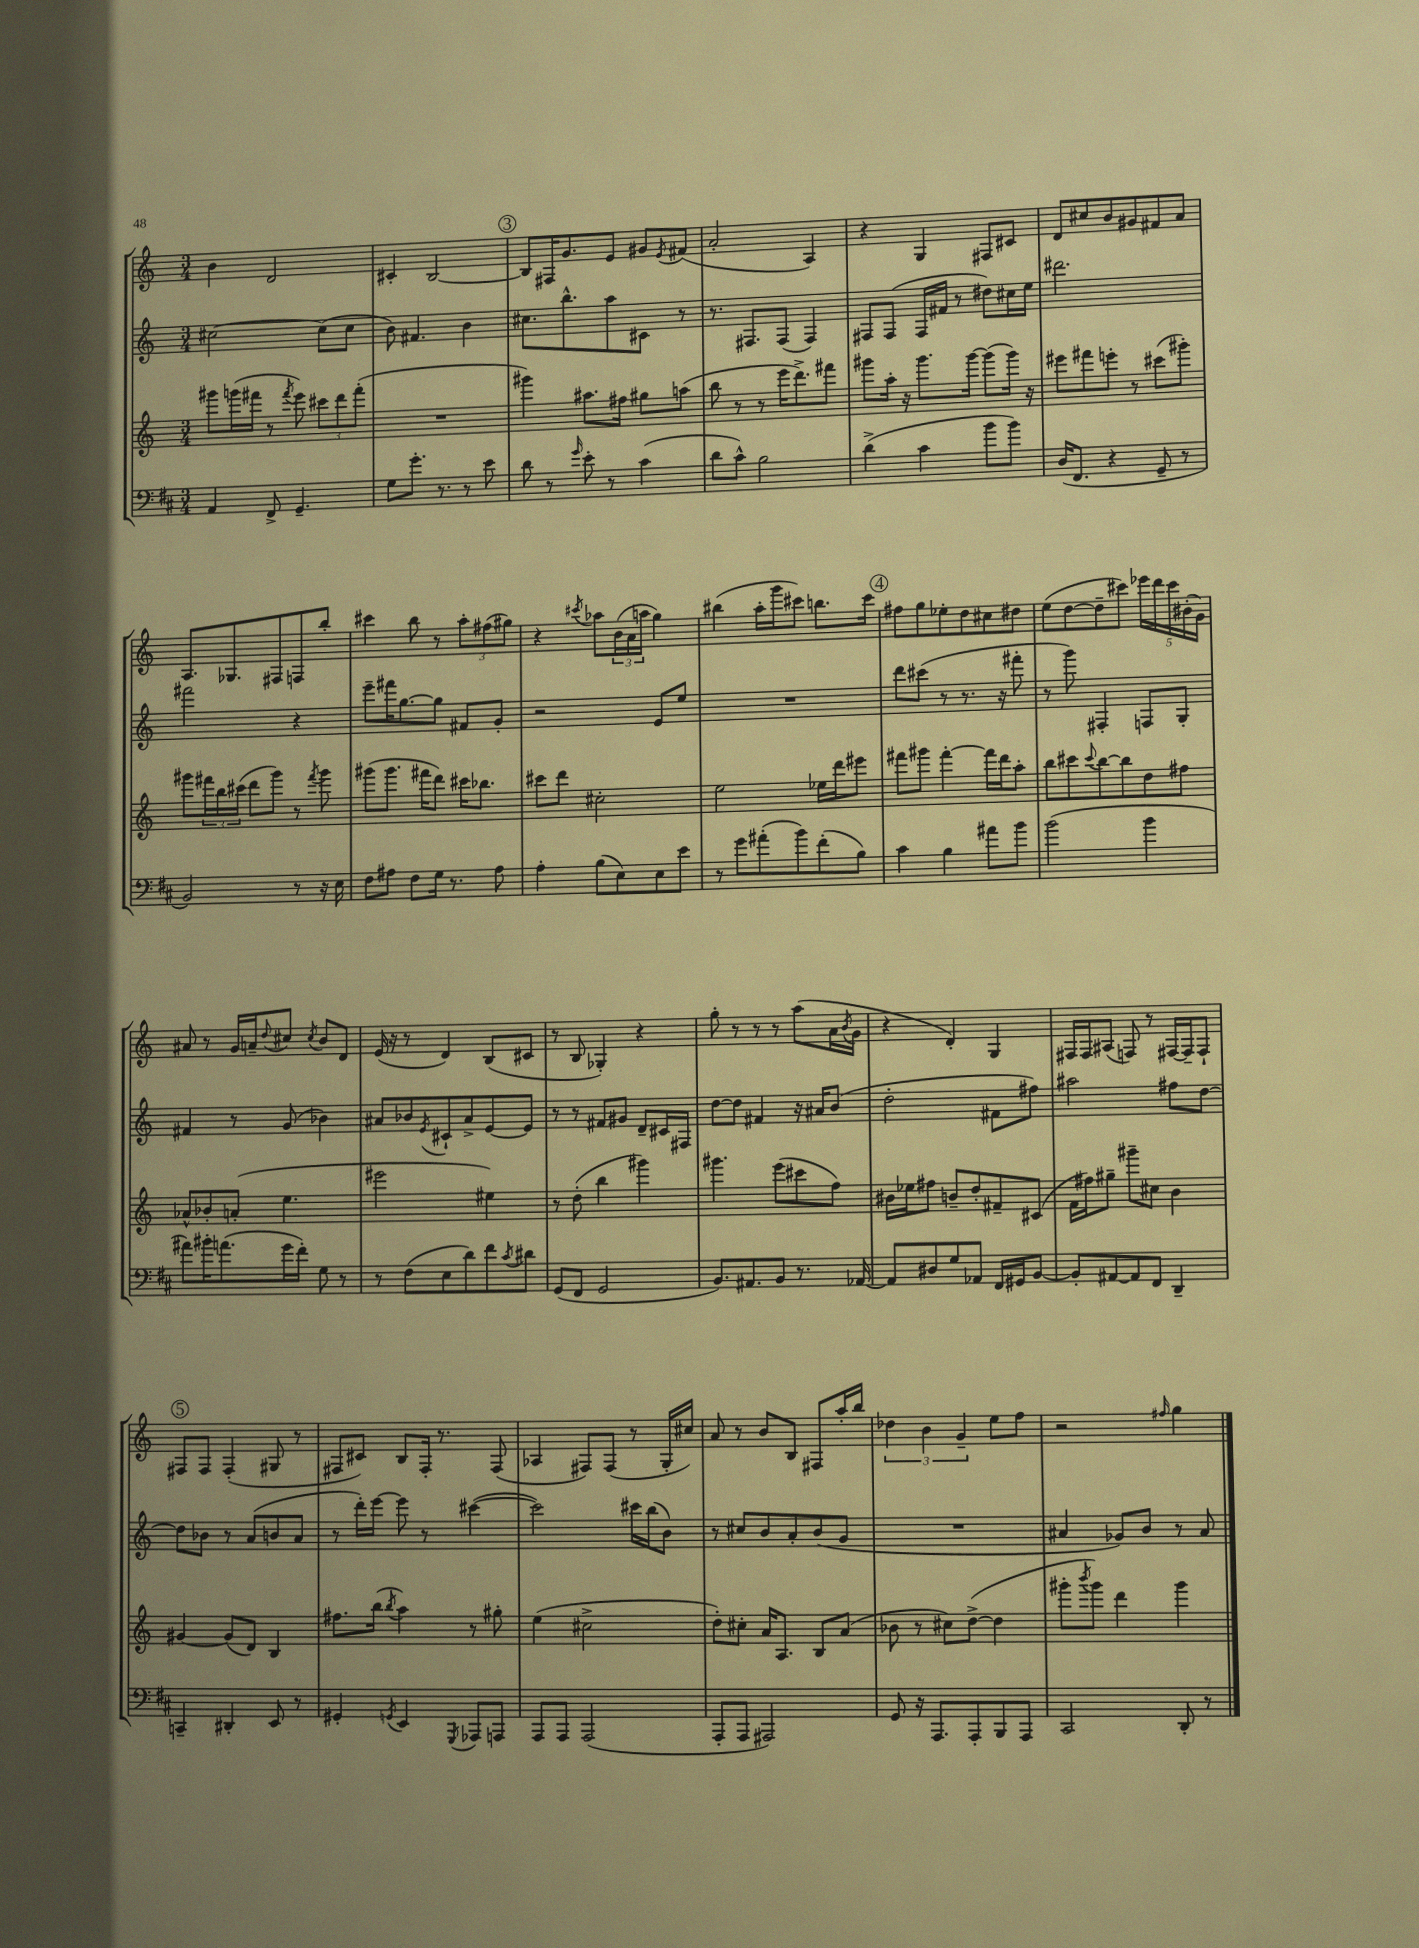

**kern	**kern	**kern	**kern
*part4	*part3	*part2	*part1
*staff4	*staff3	*staff2	*staff1
*clefF4	*clefG2	*clefG2	*clefG2
*k[f#c#]	*k[]	*k[]	*k[]
*M3/4	*M3/4	*M3/4	*M3/4
=18	=18	=18	=18
4AA/	8ggg#X\L	[2cc#X\	4b\
.	(16gggn\L	.	.
.	16fff#X\JJ	.	.
8FF#^/	8r	.	2d/
.	8qfff#/	.	.
4.GG~/	8eee\)	.	.
.	12ccc#X\L	(8cc#\L]	.
.	12ddd\	.	.
.	.	8cc#\J	.
.	(12fff#'\J	.	.
=19	=19	=19	=19
8G\L	2.r	8b\)	4c#X'/
8.g'\J	.	4.f#X/	.
.	.	.	[2B/
8.r	.	.	.
8r	.	4b\	.
8e\	.	.	.
!!LO:REH:place=s1:t=3
=20	=20	=20	=20
8d\	4ggg#X\)	8.cc#X\L	8B/L]
8r	.	.	16F#X/K
.	.	8.bb^^\	8.g/
16qqg/	.	.	.
8e'\	8.aa#X\L	.	.
8r	.	8aa\	8e/J
.	16ff#X\Jk	.	.
(4c#\	8gg#X\L	8c#X\J	8g#X/L
.	.	.	8qe/
.	(8aan\J	8r	(8f#X/J
=21	=21	=21	=21
8d\L	8bb\	8.r	2a'/
8c#^^\J)	8r	.	.
.	.	8.F#X/L	.
2B\	8r	.	.
.	16eee\KL	(8F#/J	.
.	8.ddd^\)	.	.
.	.	4F#/)	4A/)
.	8fff#X\J	.	.
=22	=22	=22	=22
(4d^\	8ggg#X\L	8F#X/L	4r
.	16aa'\Jk	(8F#/J	.
.	16r	.	.
4c#\	8.ggg#\L	16F#/LL	4G/
.	.	16f#X/JJ	.
.	.	8r	.
.	[16ggg#\Jk	.	.
8b\L	(8ggg#\L]	8dd#X\L)	8F#X/L
8b\J)	16ggg#\Jk)	16cc#X\L	8c#X/J
.	16r	16ee\JJ	.
=23	=23	=23	=23
(16D/KL	8eee#X\L	2.ddd#X\	8d/L
8.FF#/J	.	.	.
.	8fff#X\	.	8cc#X/
4r	8eeen'\J	.	8b/
.	8r	.	8g#X/
8GG~/	(8ccc#X\L	.	8f#X/
8r	8ggg#X'\J)	.	8a/J
!!LO:LB:g=z
=24	=24	=24	=24
2BB/)	8ggg#X\L	2fff#X\	8.A/L
.	24fff#X\L	.	.
.	24bb\	.	.
.	.	.	8.G-X/
.	(24ccc#X\JJ	.	.
.	8ddd\L	.	.
.	8ggg#\J)	.	8F#X/
8r	8r	4r	8Fn/
.	8qfff#/	.	.
16r	8ggg#\	.	8bb'/J
16E\	.	.	.
=25	=25	=25	=25
8F#\L	(8ggg#X\L	8eee~\L	4ccc#X\
8A#X\J	8.ggg#\J	16fff#X\K	.
.	.	[8.gg\	.
8F#\L	.	.	8bb\
.	16fff#X\KL	.	.
16G\Jk	8ddd\J)	8gg\J]	8r
8.r	.	.	.
.	16ccc#X\KL	8f#X/L	12aa'\L
.	8.bb-X\J	.	.
.	.	.	(12ff#X\
8A#\	.	8g'/J	.
.	.	.	12gg#X\J)
=26	=26	=26	=26
4A'\	8ccc#X\L	2r	4r
.	8ddd\J	.	.
.	.	.	8qccc#X/
(8B\L	2cc#X'\	.	8aa-X\L
8E\)	.	.	(24b\L
.	.	.	24a\
.	.	.	24aan\JJ
8E\	.	8e/L	4gg\)
8e\J	.	8ee/J	.
=27	=27	=27	=27
8r	2ee\	2.r	(4bb#X\
8g\L	.	.	.
(8a#X'\	.	.	16aa'\LL
.	.	.	16ggg\J
8b\)	.	.	8ccc#X\J)
(8f#'\	16ee-X\LL	.	8.bbn\L
.	16ddd\J	.	.
8B\J)	8eee#X\J	.	.
.	.	.	16ccc#\Jk
!!LO:REH:place=s1:t=4
=28	=28	=28	=28
4c#\	8fff#X\L	8ddd\L	8ff#X\L
.	8ggg#X\J	(8ccc#X\J	8gg\
4B\	[4fff#'\	8r	8ee-X'\
.	.	8.r	8dd\
8a#X\L	16fff#\LL]	.	8cc#X\
.	16ddd\J	16r	.
8b\J	8aa'\J	8fff#X'\	8dd#X\J
=29	=29	=29	=29
(2b\	8bb\L	8r	(8ee\L
.	8ccc#X\	8ggg\)	[8dd\
.	8qqccc#/	.	.
.	[8bb\	4F#X'/	8dd~\]
.	8bb\]	.	8ccc#X\J)
4b\	8dd\	8Fn/L	20eee-X\LL
.	.	.	20ddd\
.	.	.	20ccc#\
.	8ff#X\J	8G'/J	.
.	.	.	(20b#X'\
.	.	.	20g\JJ)
!!LO:LB:g=z
=30	=30	=30	=30
8a#X\L)	8a-X^^/L	4f#X/	8a#X/
16b#X'\K	8b-X'/	.	8r
(8.an\	.	.	.
.	(8an'/J	8r	16g/LL
.	.	.	16an~/J
.	.	.	8qqdd/
16g\L	4.ee\	(8g/	8cc#X/J
16f#'\JJ)	.	.	.
.	.	.	8qcc#/
8G\	.	4b-X\)	8b/L
8r	.	.	8d/J
=31	=31	=31	=31
8r	2eee#X\	8a#X/L	(16e/
.	.	.	16r
(8F#\L	.	8b-X/	8r
.	.	8qe/	.
8E\	.	8c#X`/	4d/)
8d\)	.	8a#^/	.
8f#\	4ee#X\)	[8e/	(8B/L
8qc#/	.	.	.
8d#X\J	.	8e/J]	8c#X/J
=32	=32	=32	=32
(8GG/L	8r	8r	8r
8FF#/J	(8dd'\	8r	8B/
2GG/	4bb\	8f#X/L	4G-X'/)
.	.	8g#X/J	.
.	4ggg#X\)	8d~/L	4r
.	.	16c#X/L	.
.	.	16F#X/JJ	.
=33	=33	=33	=33
8.BB/L)	4.ggg#X\	[8dd\L	8gg'\
.	.	8dd\J]	8r
8.AA#X/	.	.	.
.	.	4f#X/	8r
8BB/J	(8eee\L	.	8r
8.r	8ccc#X\	16r	(8aa\L
.	.	16a#X/KL	.
.	8ff\J)	(8b/J	16a\L
.	.	.	8qb/
[16AA-X/	.	.	16g\JJ
=34	=34	=34	=34
8AA-/L]	16b#X\LL	2dd'\	4r
.	16ee-X\J	.	.
8D#X/	8ff#X\J	.	.
8G/	8bn~/L	.	4d'/)
8AA-X/J	8dd'/	.	.
16FF#/LL	8f#X~/	8f#X\L	4G/
16GG#X/J	.	.	.
[8BB/J	(8c#X/J	8ff#X\J)	.
=35	=35	=35	=35
8BB'/L]	16f\LL	2aa#X\	16F#X/LL
.	16ff#X\J)	.	16F#/J
[8AA#X/	8gg#X~\J	.	(8A#X/J
8AA#/]	8ggg#X~\L	.	8Fn/)
8FF#/J	8cc#X\J	.	8r
4DD~/	4b\	8ff#X\L	[16F#X/LL
.	.	.	16F#~/J]
.	.	[8dd\J	8F#`/J
!!LO:LB:g=z
!!LO:REH:place=s1:t=5
=36	=36	=36	=36
4CCn~/	[4g#X/	8dd\L]	8F#X/L
.	.	8b-X\J	8F#/J
4DD#X'/	(8g#/L]	8r	(4F#'/
.	8d/J)	(8a/L	.
8EE/	4B/	8bn/	8G#X/
8r	.	8a/J	8r
=37	=37	=37	=37
4GG#X'/	8.ff#X\L	8r	8F#X/L
.	.	16ddd'\LL)	8c#X/J)
.	(16bb\Jk	[16eee\JJ	.
8qGGn/	8qbb/	.	.
4EE/	4aa\)	8eee\]	8B/L
.	.	8r	16F#'/Jk
.	.	.	8.r
8qGGG/	.	.	.
8AAA-X/L	8r	([4ccc#X\	.
8AAAn/J	8gg#X'\	.	(8F#/
=38	=38	=38	=38
8AAA/L	(4ee\	2ccc#\])	4A-X/
8AAA/J	.	.	.
(2AAA/	2cc#X^\	.	8F#X/L)
.	.	.	(8F#/J
.	.	16ccc#X\LL	8r
.	.	(16bb\J	.
.	.	8b\J)	16G'/LL
.	.	.	16cc#X/JJ)
=39	=39	=39	=39
8AAA'/L	8dd'\L)	8r	8a/
8AAA/J	8cc#X'\J	8cc#X/L	8r
2AAA#X/)	16a/KL	8b/	8b/L
.	8.A/J	.	.
.	.	8a'/	8B/J
.	8B/L	(8b/	8F#X/L
.	(8a/J	8g/J	16aa'/L
.	.	.	16bb/JJ
=40	=40	=40	=40
8GG/	8b-X\	2.r	6dd-X\
16r	8r	.	.
.	.	.	6b\
8.AAA/L	.	.	.
.	8cc#X\L)	.	.
.	.	.	6g~/
8AAA'/	([8dd^\J	.	.
8BBB/	4dd\]	.	8ee\L
8AAA/J	.	.	8ff\J
=41	=41	=41	=41
2CC#/	8ggg#X'\L	4a#X/	2r
.	8qbbb/	.	.
.	8ggg#\J)	.	.
.	4ddd\	8g-X/L)	.
.	.	8b/J	.
.	.	.	16qqff#X/
8DD'/	4ggg#\	8r	4gg\
8r	.	8a#/	.
==	==	==	==
*-	*-	*-	*-
